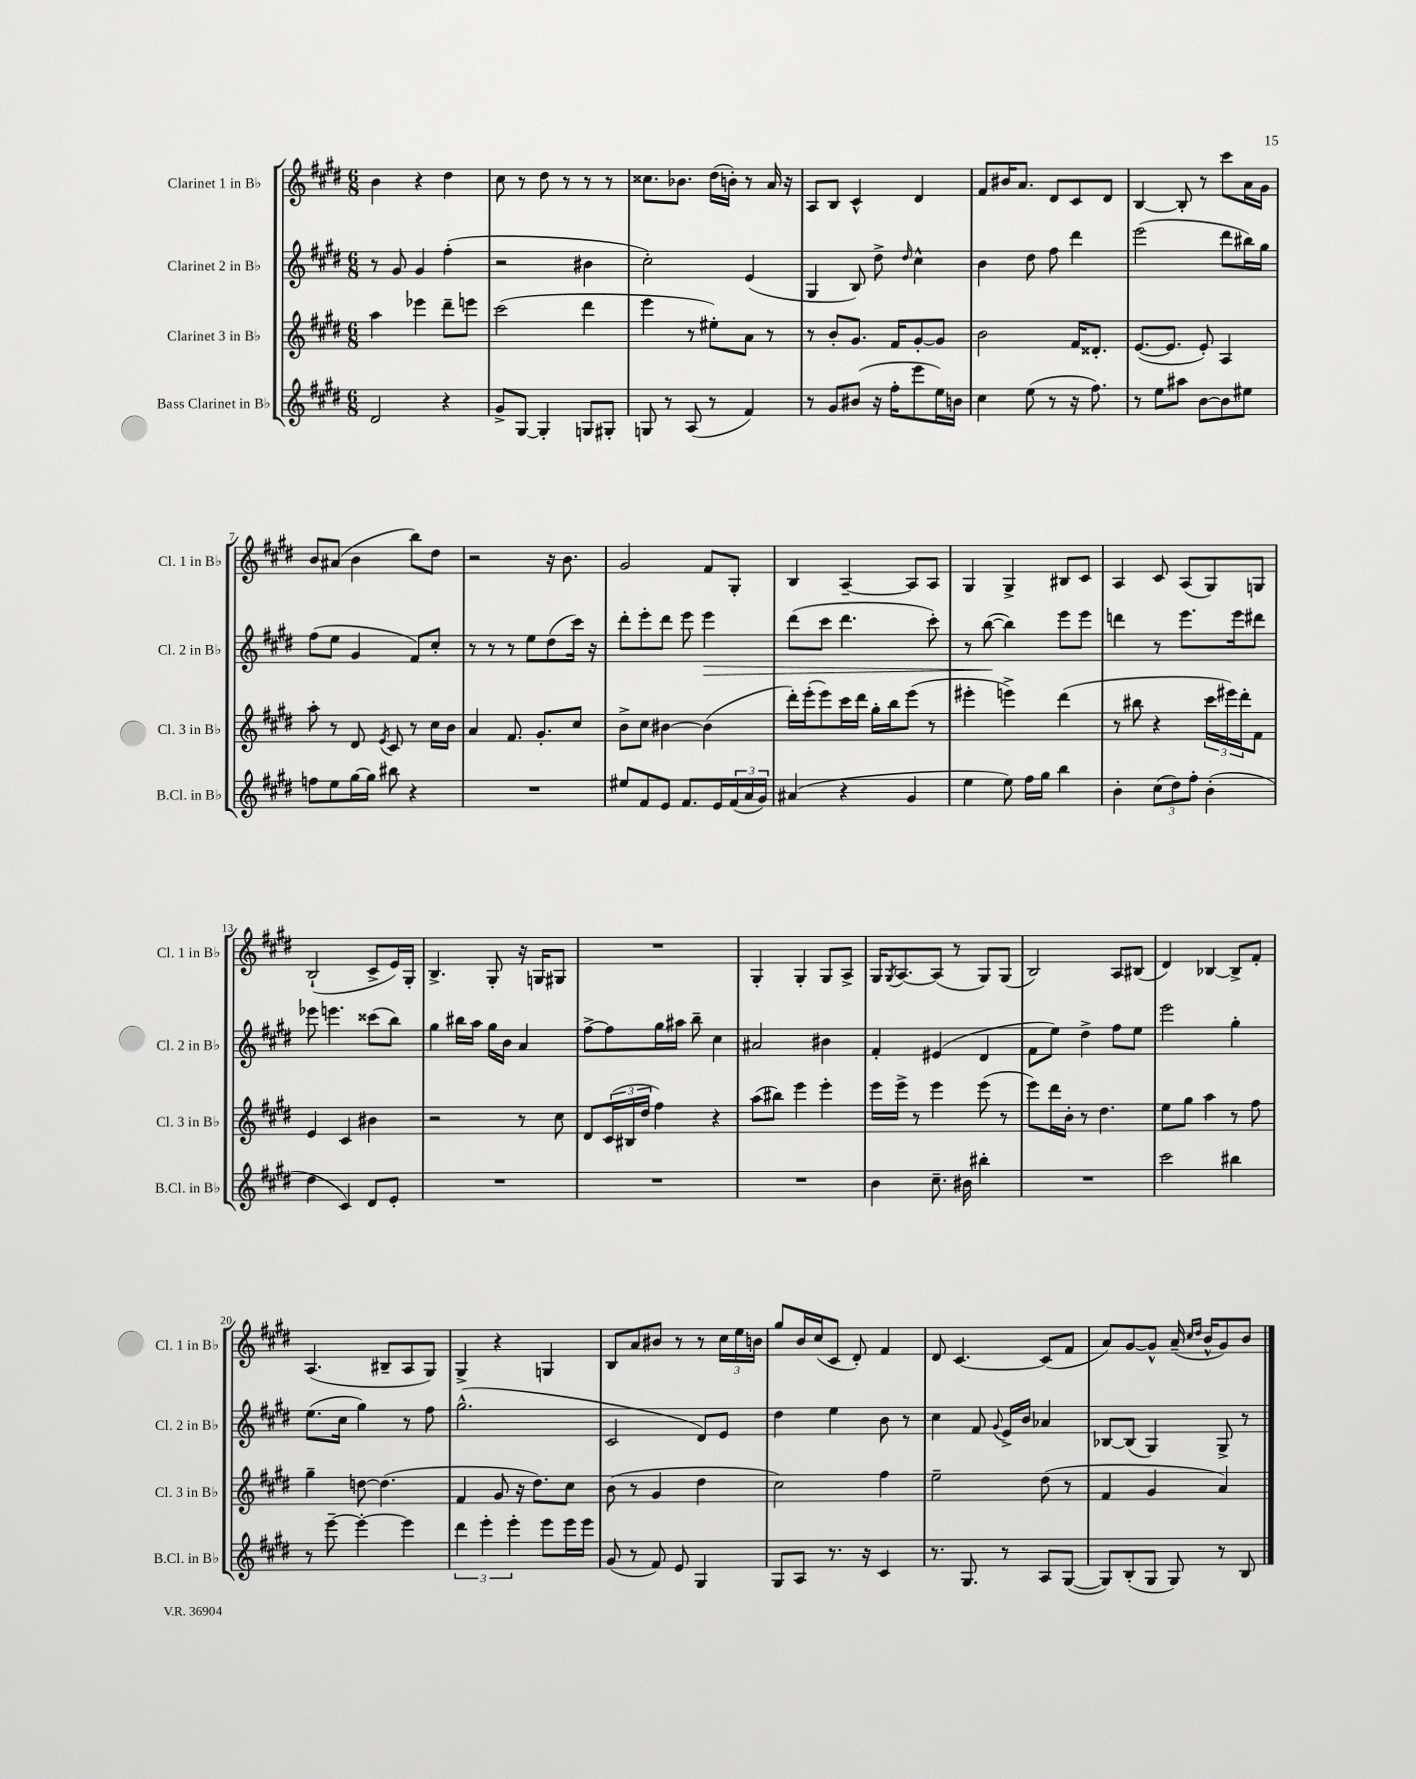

**kern	**kern	**kern	**dynam	**kern
*part4	*part3	*part2	*part2	*part1
*staff4	*staff3	*staff2	*staff2	*staff1
*I"Bass Clarinet in B♭	*I"Clarinet 3 in B♭	*I"Clarinet 2 in B♭	*	*I"Clarinet 1 in B♭
*I'B.Cl. in B♭	*I'Cl. 3 in B♭	*I'Cl. 2 in B♭	*	*I'Cl. 1 in B♭
*clefG2	*clefG2	*clefG2	*	*clefG2
*k[f#c#g#d#]	*k[f#c#g#d#]	*k[f#c#g#d#]	*	*k[f#c#g#d#]
*M6/8	*M6/8	*M6/8	*	*M6/8
=1	=1	=1	=1	=1
2d#/	4aa\	8r	.	4b\
.	.	8g#/	.	.
.	4eee-X\	4g#/	.	4r
4r	8ddd#~\L	(4ff#'\	.	4dd#\
.	8eeen\J	.	.	.
=2	=2	=2	=2	=2
8g#^/L	(2ccc#\	2r	.	8cc#\
[8G#/J	.	.	.	8r
4G#'/]	.	.	.	8dd#\
.	.	.	.	8r
8Gn/L	4ddd#\	4b#X\	.	8r
8G#X'/J	.	.	.	8r
=3	=3	=3	=3	=3
8Gn/	4eee\	2cc#'\)	.	8.cc##X\L
8r	.	.	.	.
.	.	.	.	8.b-X\J
(8A/	8r	.	.	.
8r	8ee#X'\L)	.	.	(16dd#\LL
.	.	.	.	16bn'\JJ)
4f#/)	8a\J	(4e/	.	8r
.	8r	.	.	16a/
.	.	.	.	16r
=4	=4	=4	=4	=4
8r	8r	4G#/	.	8A/L
8g#/L	8b'/L	.	.	8B/J
(8b#X/J	8.g#/J	8B/)	.	4c#^^/
16r	.	8dd#^\	.	.
16ff#'\KL	16f#/KL	.	.	.
.	.	16qqdd#/	.	.
8eee\	[8g#'/	4cc#^^\	.	4d#/
16ee\L)	8g#/J]	.	.	.
16bn\JJ	.	.	.	.
=5	=5	=5	=5	=5
4cc#\	2b\	4b\	.	8f#/L
.	.	.	.	16b#X/K
.	.	.	.	8.a/J
(8ee\	.	8dd#\	.	.
8r	.	8ff#\	.	8d#/L
16r	16f#/KL	4ddd#\	.	8c#/
8.ff#\)	8.d##X'/J	.	.	.
.	.	.	.	8d#/J
=6	=6	=6	=6	=6
8r	([8.e/L	(2eee\	.	[4B/
8ee\L	.	.	.	.
.	8.e/J]	.	.	.
8aa#X\J	.	.	.	8B'/]
[8b\L	8e'/)	.	.	8r
8b\]	4A/	8ddd#\L	.	8ccc#\L
8ee#X\J	.	16bb#X\L)	.	16a\L
.	.	16gg#\JJ	.	16g#\JJ
!!LO:LB:g=z
=7	=7	=7	=7	=7
8ffn\L	8aa'\	(8ff#\L	.	8b/L
8ee\	8r	8ee\J	.	(8a#X/J
[16gg#\L	8d#/	4g#/	.	4b\
16gg#\JJ]	.	.	.	.
.	8qe/	.	.	.
8bb#X\	8c#/	.	.	.
4r	8r	8f#/L)	.	8bb\L)
.	16cc#\LL	8cc#'/J	.	8dd#\J
.	16b\JJ	.	.	.
=8	=8	=8	=8	=8
2.r	4a/	8r	.	2r
.	.	8r	.	.
.	8.f#/	8r	.	.
.	.	8ee\L	.	.
.	8.g#'/L	.	.	.
.	.	(8dd#\	.	16r
.	.	.	.	8.b\
.	8cc#/J	16ccc#\Jk)	.	.
.	.	16r	.	.
=9	=9	=9	=9	=9
8ee#X/L	8b^\L	8ddd#'\L	.	2g#/
8f#/	8cc#\J	8eee'\	.	.
8e/J	[4b#X\	8ddd#\J	.	.
8.f#/L	.	8eee\	.	.
!	!	!	!LO:HP:b	!
.	(4b#\]	4eee\	>	8f#/L
16e/L	.	.	.	.
(24f#/	.	.	.	8G#'/J
24a/	.	.	.	.
24g#/JJ)	.	.	.	.
=10	=10	=10	=10	=10
(4a#X/	16ddd#'\LL)	(8ddd#\L	.	4B/
.	(16eee'\J	.	.	.
.	8eee\)	8ccc#\J	.	.
4r	16ccc#\L	4.ddd#\	.	[4A~/
.	16ddd#\JJ	.	.	.
.	16gg#'\LL	.	.	.
.	16bb\J	.	.	.
4g#/	(8eee\J	.	.	8A/L]
.	8r	8ccc#'\)	.	8A/J
=11	=11	=11	=11	=11
4ee\	4eee#X'\	8r	.	4G#/
.	.	([8bb\	.	.
8ee\)	4eeen^\)	4bb\])	]	4G#^/
16ff#\LL	.	.	.	.
16gg#\JJ	.	.	.	.
4bb\	(4ddd#\	8eee\L	.	8B#X/L
.	.	8eee\J	.	8c#/J
=12	=12	=12	=12	=12
4b'\	8r	4dddn\	.	4A/
.	8bb#X\	.	.	.
(12cc#\L	4r	8r	.	8c#/
12dd#\)	.	.	.	.
.	.	8.eee\L	.	(8A/L
12ff#'\J	.	.	.	.
(4b'\	24ccc#\LL	.	.	8G#/)
.	24eee#X\)	.	.	.
.	.	16eee\k	.	.
.	24ddd#'\J	.	.	.
.	8f#\J	8ddd#X\J	.	8Gn/J
!!LO:LB:g=z
=13	=13	=13	=13	=13
4dd#\	4e/	8eee-X\	.	(2B`/
.	.	4.eeen\	.	.
4c#/)	4c#/	.	.	.
8d#/L	4b#X\	(8ccc##X\L	.	8c#^/L
8e'/J	.	8bb\J)	.	16e/L)
.	.	.	.	16G#'/JJ
=14	=14	=14	=14	=14
2.r	2r	4gg#\	.	4.B^/
.	.	16bb#X\LL	.	.
.	.	16aa\JJ	.	.
.	.	16gg#\LL	.	8G#'/
.	.	16b\JJ	.	.
.	8r	4a/	.	16r
.	.	.	.	16Gn/KL
.	8cc#\	.	.	8G#X/J
=15	=15	=15	=15	=15
2.r	8d#/L	[8ff#^\L	.	2.r
.	(24c#/L	8ff#\]	.	.
.	24B#X/	.	.	.
.	24dd#/JJ	.	.	.
.	4ff#\)	16gg#\L	.	.
.	.	16aa#X\JJ	.	.
.	.	8bb~\	.	.
.	4r	4cc#\	.	.
=16	=16	=16	=16	=16
2.r	(8aa\L	2a#X/	.	4G#'/
.	8bb#X\J)	.	.	.
.	4eee\	.	.	4G#'/
.	4eee'\	4b#X\	.	8G#/L
.	.	.	.	8A^/J
=17	=17	=17	=17	=17
4b\	16eee\LL	4f#'/	.	16G#/KL
.	.	.	.	8qG#/
.	16eee^\JJ	.	.	[8.A/
.	8r	.	.	.
8.cc#~\	4eee\	(4e#X/	.	(8A/J]
.	.	.	.	8r
16b#X\	.	.	.	.
4bb#X'\	(8eee\	4d#/	.	8G#/L)
.	8r	.	.	(8G#/J
=18	=18	=18	=18	=18
2.r	8eee\L)	8f#\L	.	2B/)
.	16ddd#\L	8ee\J)	.	.
.	16b'\JJ	.	.	.
.	8r	4dd#^\	.	.
.	4.dd#\	.	.	.
.	.	8ff#\L	.	8A/L
.	.	8ee\J	.	(8B#X/J
=19	=19	=19	=19	=19
2ccc#\	8ee\L	2eee\	.	4d#/)
.	8gg#\J	.	.	.
.	4aa\	.	.	[4B-X/
4bb#X\	8r	4gg#'\	.	8B-^/L]
.	8ff#\	.	.	8f#'/J
!!LO:LB:g=z
=20	=20	=20	=20	=20
8r	4gg#~\	(8.ee\L	.	(4.A/
[8eee~\	.	.	.	.
.	.	16cc#\Jk	.	.
4eee'\_	[8ddn\	4gg#\)	.	.
.	(4.dd\]	.	.	8B#X~/L
4eee\]	.	8r	.	8A/
.	.	8ff#\	.	8G#/J)
=21	=21	=21	=21	=21
6ddd#\	4f#/	(2.gg#^^\	.	4G#^/
6eee'\	.	.	.	.
.	8g#/	.	.	4r
6eee'\	.	.	.	.
.	16r	.	.	.
.	8.dd#\L)	.	.	.
8eee\L	.	.	.	4Gn/
16eee\L	8cc#\J	.	.	.
16eee\JJ	.	.	.	.
=22	=22	=22	=22	=22
(8g#/	(8b\	2c#/	.	8B/L
8r	8r	.	.	8a/
8f#/)	4g#/	.	.	8b#X/J
8e/	.	.	.	8r
4G#/	4dd#\	8d#/L)	.	8r
.	.	8e/J	.	24cc#\LL
.	.	.	.	24ee\
.	.	.	.	24bn\JJ
=23	=23	=23	=23	=23
8G#/L	2cc#\)	4dd#\	.	8gg#/L
8A/J	.	.	.	16b/L
.	.	.	.	(16cc#/J
8.r	.	4ee\	.	8c#/J
.	.	.	.	8d#'/)
16r	.	.	.	.
4c#/	4ff#\	8b\	.	4f#/
.	.	8r	.	.
=24	=24	=24	=24	=24
8.r	2ee~\	4cc#\	.	8d#/
.	.	.	.	[4.c#/
8.G#/	.	.	.	.
.	.	8f#/	.	.
.	.	8qqg#/	.	.
8r	.	16e^/LL	.	.
.	.	16b/JJ	.	.
8A/L	(8dd#\	4a-X/	.	(8c#/L]
([8G#/J	8r	.	.	8f#/J
=25	=25	=25	=25	=25
8G#/L])	4f#/	[8B-X/L	.	8a/L)
(8B'/	.	(8B-/J]	.	[8g#/
8G#/J	4g#/	4G#/)	.	8g#^^/J]
8G#/)	.	.	.	(16a~/
.	.	.	.	16qqcc#/LL
.	.	.	.	16qqdd#/JJ
.	.	.	.	16b^^/KL
8r	4a/)	8G#^/	.	8g#/)
8B/	.	8r	.	8b/J
==	==	==	==	==
*-	*-	*-	*-	*-
